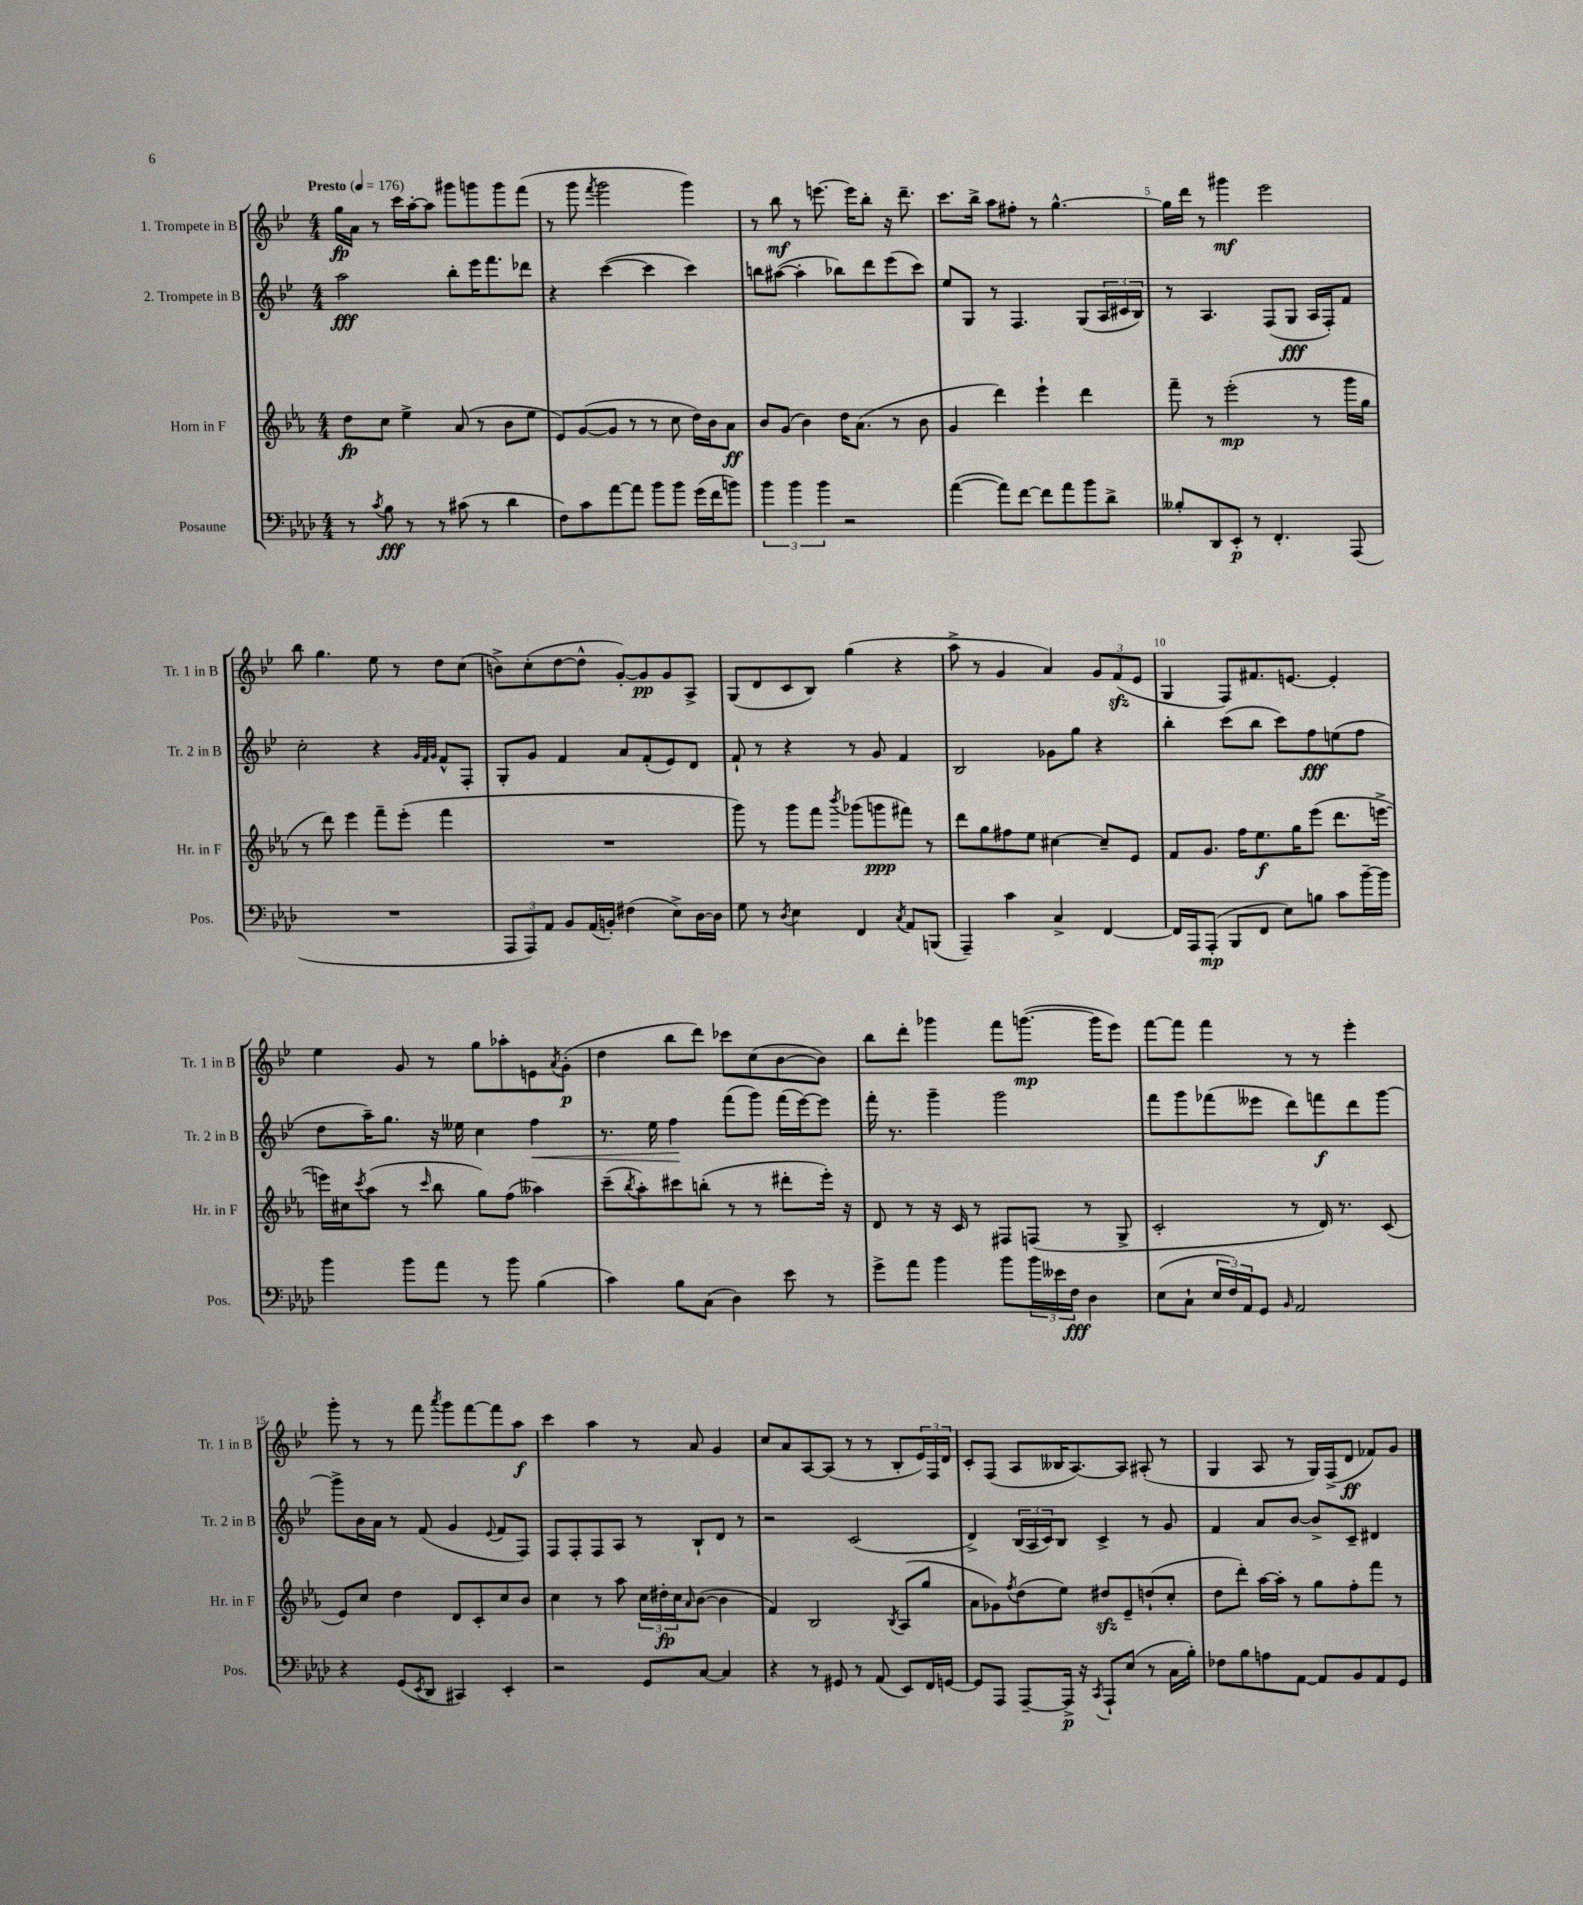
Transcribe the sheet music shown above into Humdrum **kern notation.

**kern	**kern	**kern	**kern
*staff4	*staff3	*staff2	*staff1
*clefF4	*clefG2	*clefG2	*clefG2
*k[b-e-a-d-]	*k[b-e-a-]	*k[b-e-]	*k[b-e-]
*M4/4	*M4/4	*M4/4	*M4/4
*MM176	*MM176	*MM176	*MM176
8r	8dd\L	2aa\	16gg\LL
.	.	.	16a\JJ
8qc/	.	.	.
8B-\	8cc\J	.	8r
8r	4ee-^\	.	16ccc\LL
.	.	.	[16aa'\J
8r	.	.	8aa\]J
(8c#\	(8a-/	8bb-'\L	8ggg#\L
8r	8r	16eee-\K	8ggg\
.	.	8.fff\	.
4d-\	8b-\L	.	8ggg\
.	8ee-\J	8ddd-\J	(8fff\J
=	=	=	=
8F\L)	8e-/L)	4r	8r
8c\	([8g/	.	8ggg\
.	.	.	8qfff/
[8a-\	8g/]J	([4ccc\	2ggg\
8a-\]J	8r	.	.
8b-\L	8r	4ccc\]	.
8b-\J	8cc\	.	.
(16g\LL	16dd\LL)	4ccc\)	4ggg\)
16f\J	16b-\J	.	.
8b\J)	8a-\J	.	.
=	=	=	=
6b-\	8b-/L	8bb\L	8r
.	(8g/J	([8aa#\J	8bb-\
6b-\	.	.	.
.	4b-\)	4aa#'\]	8r
6b-\	.	.	.
.	.	.	[8.eee\
2r	16dd\LK	8bb-\L)	.
.	(8.a-\J	.	16eee\]LK
.	.	8ddd\	8bb-'\J
.	8r	(8eee-\	16r
.	.	.	8.ddd~\
.	8b-\	8ccc\J)	.
=	=	=	=
([4a-\	4g/	8ee-/L	8.ccc\L
.	.	8G/J	.
.	.	.	16bb-^\Jk
8a-\]L)	4ddd\)	8r	8aa\L
[8f\J	.	4.F/	8ff#'\J
8f\]L	4eee-`\	.	8r
8a-\	.	.	[4.gg^^\
8b-\	4ddd\	(8G/L	.
8d-^\J	.	24A/L	.
.	.	24c#/	.
.	.	24B-/JJ)	.
=	=	=	=
8B--'/L	8fff~\	8r	16gg\]LL
.	.	.	16ddd\JJ
8DD-/	8r	4.A/	8r
8EE-'/J	(2eee-'\	.	4ggg#\
8r	.	.	.
4.FF'/	.	(8F/L	2eee-\
.	.	8G/J	.
.	8r	16A/LL	.
.	.	16F'/J)	.
(8AAA-/	16ggg\LL	8f/J	.
.	16gg\JJ	.	.
=	=	=	=
1r	8r	2cc'\	8bb-\
.	8ddd\)	.	4.gg\
.	4eee-\	.	.
.	8fff~\L	4r	8ee-\
.	(8eee-'\J	.	8r
.	.	32qqg/LLL	.
.	.	32qqf/	.
.	.	32qqg/JJJ	.
.	4fff\	8f^^/L	8dd\L
.	.	8F'/J	(8cc\J
=	=	=	=
12AAA-/L	1r	8G'/L	8b^\L)
12AAA-/)	.	.	.
.	.	8g/J	(8cc'\
12AA-/J	.	.	.
8BB-/L	.	4f/	[8dd\
(16AA-/L	.	.	8dd^^\]J
16BB'/JJ)	.	.	.
(4F#\	.	8a/L	[8g'/L)
.	.	(8f'/	8g/]
8E-^\L)	.	8e-/)	8g/
[16D-\L	.	8d/J	8A^/J
16D-\]JJ	.	.	.
=	=	=	=
8G\	8ggg\)	8f`/	(8G/L
8r	8r	8r	8d/
8qD-/	.	.	.
4E-\	8ggg\L	4r	8c/
.	8fff\J	.	8B-/J)
.	8qbbb-/	.	.
4FF/	(8ggg-\L	8r	(4gg\
.	8ggg\	8g/	.
8qC/	.	.	.
8AA-/L	8fff#\J)	4f/	4r
(8BBB/J	8r	.	.
=	=	=	=
4AAA-~/)	8ddd\L	2B-/	8aa^\
.	8gg\	.	8r
4c\	8ff#\	.	4g/
.	8ee-\J	.	.
4C^/	[4cc#\	8g-\L	4a/)
.	.	8gg\J	.
[4FF/	8cc#~/]L	4r	12g/L
.	.	.	(12f/
.	8e-/J	.	.
.	.	.	12e-/J
=	=	=	=
16FF/]LL	8f/L	4bb-'\	4G/
16AAA-/J	.	.	.
(8AAA-'/J	8.g/J	.	.
8BBB-/L	.	(8ccc\L	8F/L)
.	16ff\LK	.	.
8FF/J	8.ee-\	8bb-\J	8.f#/
8E-\L)	.	8ccc\L)	.
.	16gg\K	.	[8.e/J
8B\J	(8eee-\J	8ff\	.
8c\L	8.ddd\L	(8ee\	4e'/]
[16b-~\L	.	8ff\J	.
16b-\]JJ	[16eee^\Jk	.	.
=	=	=	=
4b-\	16eee\]LL)	8dd\L	4ee-\
.	16cc#\J	.	.
.	8qccc/	.	.
.	(8aa-\J	16aa~\K)	.
.	.	8.gg\J	.
8b-\L	8r	.	8g/
.	16qqccc/	.	.
8a-\J	8bb-\	16r	8r
.	.	16ee--\	.
8r	8gg\L)	4cc\	8gg\L
8b-\	(8ff\J	.	8aa-'\
(4B-\	4aa--\)	4ff\	8e\
.	.	.	8qa/
.	.	.	(8g'\J
=	=	=	=
4c\)	(8ccc~\L	8.r	4dd\
.	8qbb-/	.	.
.	8aa-'\)	.	.
.	.	16ee-\	.
8B-\L	8ccc#\	4ff\	8bb-\L
(8C\J	(8bb'\J	.	8ddd\J)
4D-\)	8r	(8fff\L	8ccc-\L
.	8r	8ggg\J)	(8cc\
8e-\	8ddd#'\L	(16fff\LL	[8b-\
.	.	[16eee-\J)	.
8r	16eee-'\Jk)	8eee-\]J	8b-\]J)
.	16r	.	.
=	=	=	=
8g^\L	8d/	16fff'\	8bb-\L
.	.	8.r	.
8a-\J	8r	.	8ddd'\J
4b-\	16r	4ggg~\	4ggg-\
.	16c/	.	.
.	8r	.	.
8b-\L	8F#/L	2ggg\	8fff\L
24b-\L	(8F/J	.	([8.ggg\J
24e--\	.	.	.
24F\JJ	.	.	.
4D-\	8r	.	.
.	.	.	16ggg\]LK
.	8G^/	.	8eee-\J)
=	=	=	=
(8E-\L	2c'/	8fff\L	[8fff\L
8C`\J	.	8ggg\	8fff\]J
24E-/LL	.	(8fff-\	4fff\
24F/)	.	.	.
24AA-/J	.	.	.
8GG/J	.	8eee--\J	.
16qqBB-/	.	.	.
2AA-/	8r	8ddd\L)	8r
.	16d/)	8fff\	8r
.	8.r	.	.
.	.	8ddd\	4eee-'\
.	(8c/	[8ggg\J	.
=	=	=	=
4r	8e-/L)	8ggg^\]L	8ggg'\
.	8cc/J	16b-\L	8r
.	.	16a\JJ	.
(8GG/L	4dd\	8r	8r
8qEE-/	.	.	.
8DD-/J	.	(8f/	8fff\
.	.	.	8qaaa/
4CC#/)	8d/L	4g/	8ggg\L
.	8c'/	.	[8fff\
.	.	8qqe-/	.
4EE-'/	8cc/	8f/L	8fff\]
.	8b-/J	8F/J)	8aa\J
=	=	=	=
2r	4cc\	8F/L	4ccc\
.	.	8F'/	.
.	8r	8F/	4aa\
.	8aa-\	8A/J	.
8GG/L	24cc\LL	8r	8r
.	24dd#'\	.	.
.	24cc\J	.	.
.	16qqa-/	.	.
[8C/J	([8b-\J	8B-`/L	8a/
4C/]	4b-\]	8d/J	4g/
.	.	8r	.
=	=	=	=
4r	4f/)	2r	8cc/L
.	.	.	8a/
8r	2B-/	.	[8A/
8GG#/	.	.	(8A/]J
8r	.	(2c/	8r
(8AA-/	.	.	8r
.	8qB-/	.	.
8EE-/L)	(8A-/L	.	8B-'/L
16FF/L	8gg/J	.	24e-/L)
.	.	.	24F/
[16GG/JJ	.	.	.
.	.	.	24d/JJ
=	=	=	=
8GG/]L	8a-\L	4d^/)	8c'/L
8AAA-/J	8g-\)	.	(8F/J
.	8qff/	.	.
[8AAA-~/L	(8dd\	(24B-/LL	8A/L
.	.	24A/	.
.	.	24c/J)	.
16AAA-^/]Jk	8ee-\J)	8B-/J	16B--/K
16r	.	.	[8.A/)
8qCC/	.	.	.
8AAA-`/L	8dd#/L	4c^/	.
(8E-/J	8e-~/	.	8A/]J
8r	(8dd`/	8r	(8A#'/
16C\LL	8cc'/J	8g/	8r
16B-'\JJ)	.	.	.
=	=	=	=
8F-\L	8dd\L	4f/	4G/
8B-\	8ddd'\J)	.	.
8A\	[16aa-\LL	8a/L	8A/
.	16aa-'\]JJ	.	.
[8AA-\J	8r	[8b-/J	8r
8AA-/]L	8gg\L	8b-^/]L	16G/LL)
.	.	.	(16F^/J
8BB-/	8ff'\	8c~/J	8d/J
8AA-/	8fff\J	4d#/	8f-/L)
8GG/J	8r	.	8g/J
==	==	==	==
*-	*-	*-	*-
